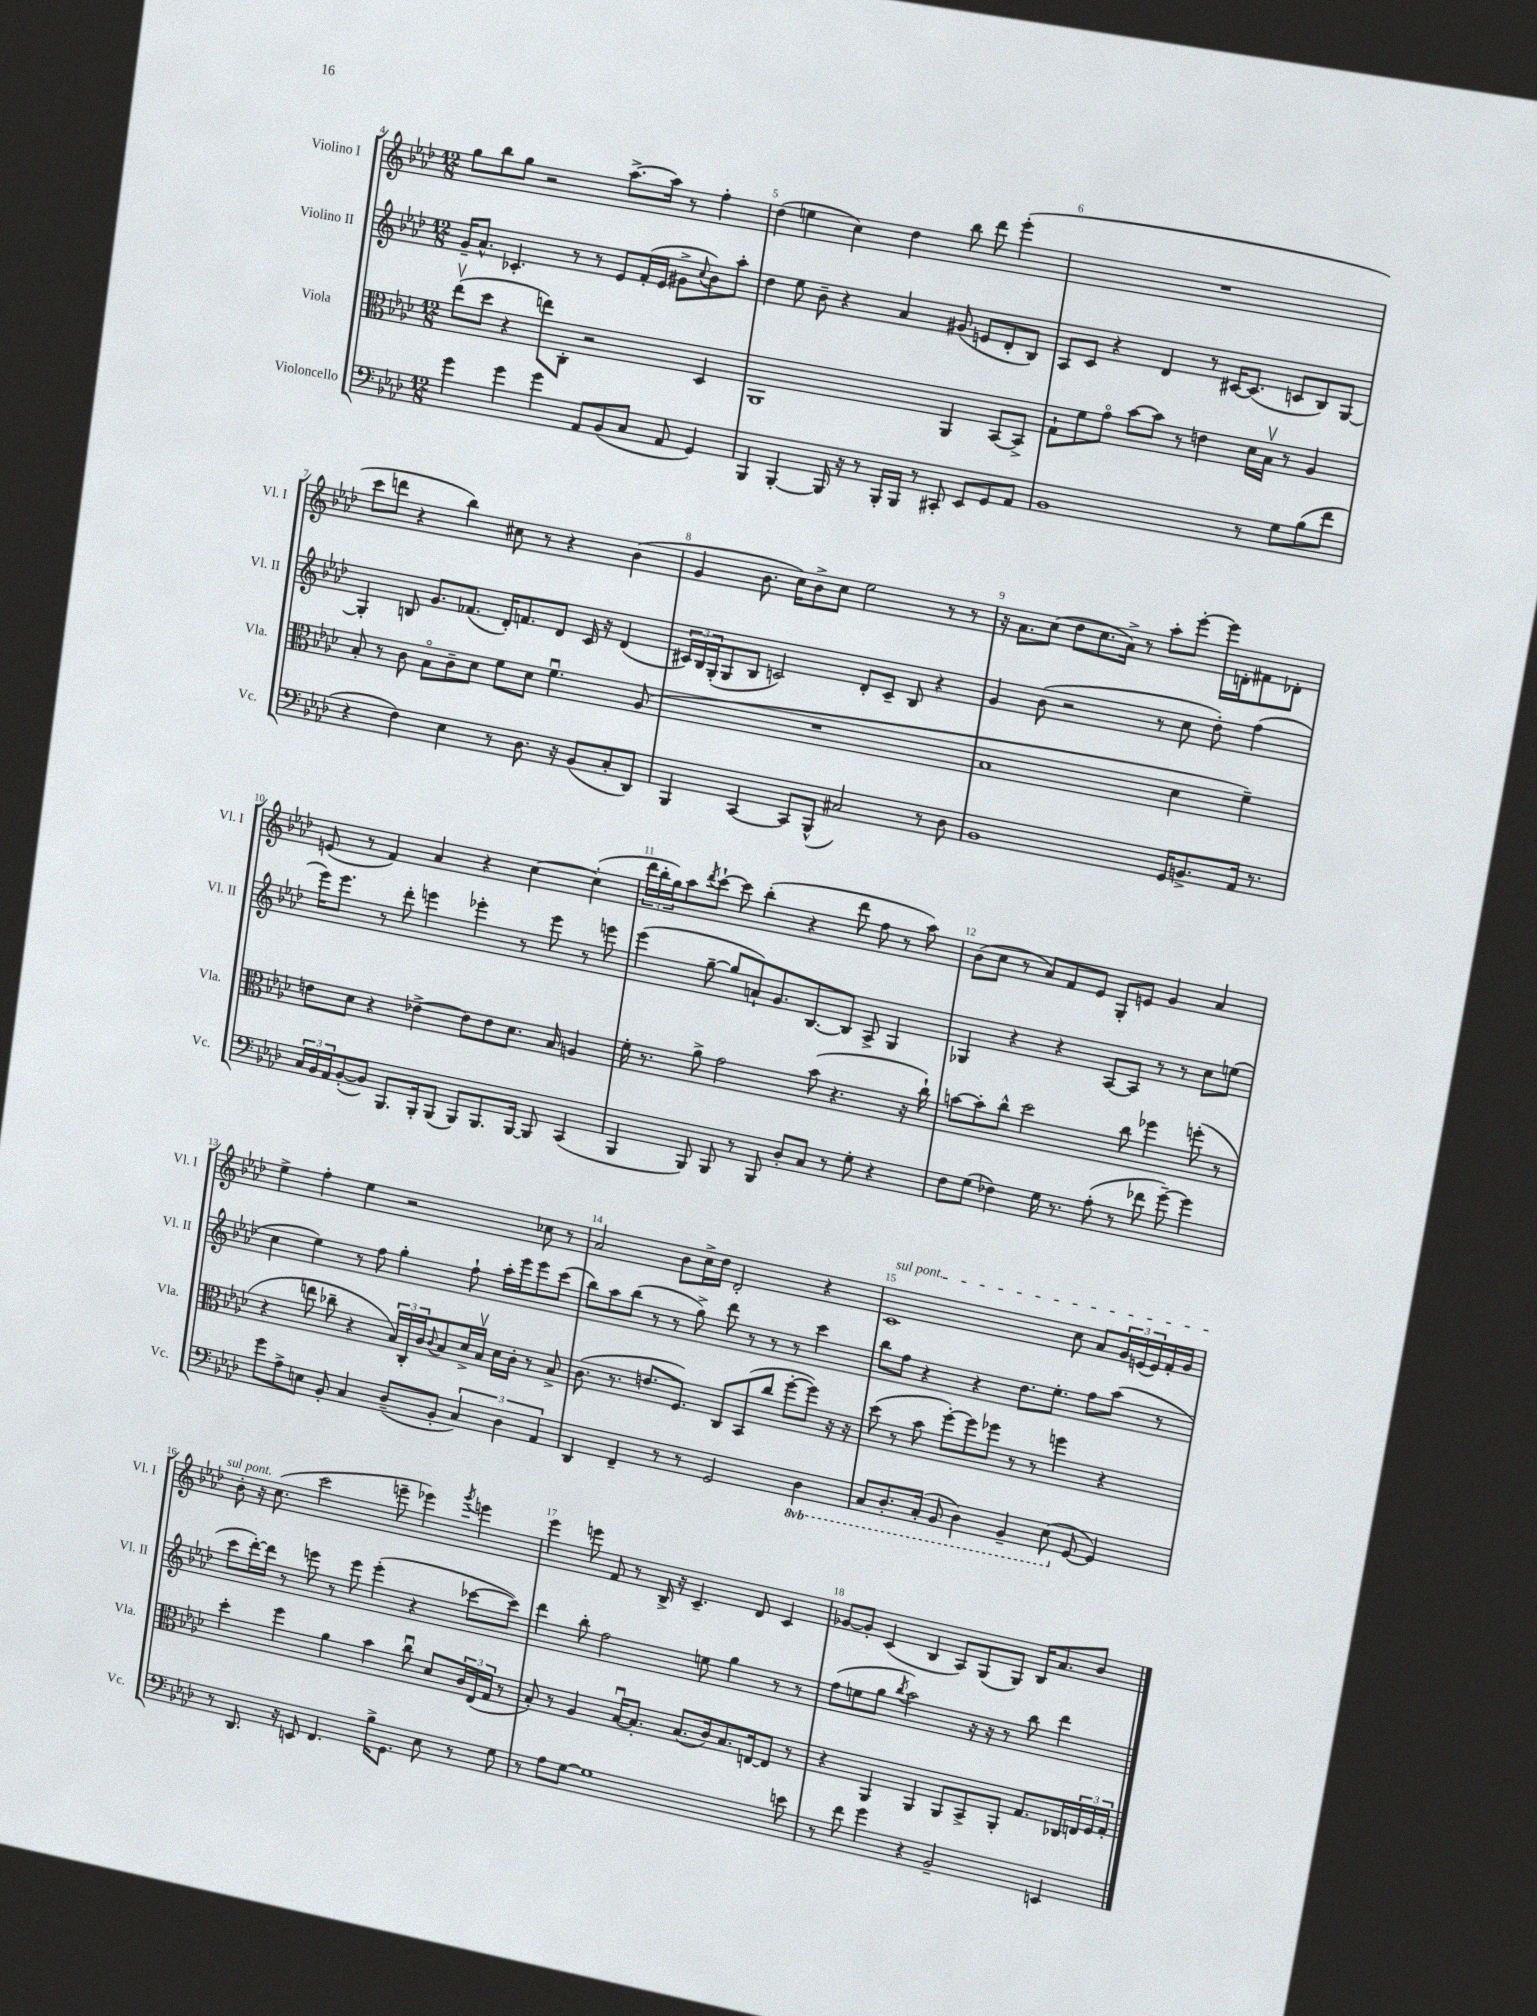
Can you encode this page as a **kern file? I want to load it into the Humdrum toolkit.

**kern	**kern	**kern	**kern
*part4	*part3	*part2	*part1
*staff4	*staff3	*staff2	*staff1
*I"Violoncello	*I"Viola	*I"Violino II	*I"Violino I
*I'Vc.	*I'Vla.	*I'Vl. II	*I'Vl. I
*clefF4	*clefC3	*clefG2	*clefG2
*k[b-e-a-d-]	*k[b-e-a-d-]	*k[b-e-a-d-]	*k[b-e-a-d-]
*M12/8	*M12/8	*M12/8	*M12/8
=4	=4	=4	=4
4g\	(8ee-v\L	16g~/KL	8gg\L
.	.	8.a-^^/J	.
.	8dd-\J	.	8bb-\
4g\	4r	4.c-X'/	8gg\J
.	.	.	2r
4g\	8een\L)	.	.
.	8C'\J	8r	.
8AA-/L	2r	8r	.
(8BB-/	.	8e-/L	[8.aa-^\L
8C/J	.	(16f'/L	.
.	.	16e-/JJ	16aa-\Jk]
8AA-/	.	8g#X^\L	8r
.	.	8qqcc/	.
4GG/)	4D-/	8b-\)	4ff'\
.	.	8aa-'\J	.
=5	=5	=5	=5
4BBB-/	1AA-	4dd-\	(4dd-\
[4BBB-'/	.	8ee-\	4een\
.	.	8b-~\	.
16BBB-/]	.	4r	4cc\)
16r	.	.	.
8r	.	.	.
16BBB-'/LL	.	4a-/	4dd-\
16BBB-/JJ	.	.	.
8r	.	.	.
8CC#X'/	4AA-/	(8g#X/	8bb-\
8EE-/L	.	8en/L	8ddd-\
8GG/	[8BB-/L	8d-'/	(4eee-'\
8AA-/J	8BB-^/J]	8B-/J)	.
=6	=6	=6	=6
1BB-	8G`\L	8A-/L	1.r
.	8f\	8c/J	.
.	8g\J	4r	.
.	[8b-\L	.	.
.	8b-\J]	4d-/	.
.	8r	.	.
.	4en\	8r	.
.	.	[16c#X/KL	.
.	.	(8.c#/J]	.
8r	16d-\LL	.	.
.	16B-v\JJ	.	.
8G\L	8r	8cn/L	.
(8B-\	4A-/	8B-/)	.
8f\J	.	[8G/J	.
!!LO:LB:g=z
=7	=7	=7	=7
4r	8B-'/	4G'/]	8ccc\L
.	8r	.	8dddn\J
4F\)	8c\	8Bn/	4r
.	8B-\L	8.g/L	.
4E-\	8c~\	.	4bb-\)
.	.	(8.f-X/J	.
.	8d-\J	.	.
8r	8f\L	16d-'/KL)	8cc#X\
.	.	8.fn/	.
8.D-\	8d-\J	.	8r
.	4.fu\	8d-/J	4r
16r	.	.	.
(8BB-/L	.	16c/	.
.	.	16r	.
8C'/	.	(4d-/	(4b-\
8DD-/J)	(8A-/	.	.
=8	=8	=8	=8
4BBB-/	1.r	24c#X/LL)	4g/
.	.	24B-/	.
.	.	(24G'/J	.
.	.	8G/	.
[4CC/	.	8B-/J	8.b-\
.	.	2cn/)	.
.	.	.	16cc\KL)
8CC/L]	.	.	8b-^\
(8BBB-^^/J	.	.	8cc\J
2C#X/)	.	.	2ee-\
.	.	8d-'/L	.
.	.	8c~/J	.
.	.	8B-/	.
8r	.	4r	8r
8D-\	.	.	8r
=9	=9	=9	=9
1BB-	1B-	4g/	16r
.	.	.	8.a-\L
.	.	(8b-\	(8cc\J
.	.	2r	8dd-\L
.	.	.	8.cc\
.	.	.	16a-^\Jk)
.	.	.	8r
.	.	8r	8aa-'\L
16GG/KL	4d-\	8cc\	[8eee-'\J
8.BBn^/	.	.	.
.	.	8dd-'\)	16eee-\LL]
.	.	.	16dn'\J
16AA-/Jk	4f~\)	(4ff\	8f#X\
8.r	.	.	.
.	.	.	8d-X'\J
!!LO:LB:g=z
=10	=10	=10	=10
24C/LL	8en\L	16eee-\KL)	(8en/
24BB-/	.	.	.
.	.	8.eee-\J	.
24AA-/J	.	.	.
([8BB-'/	8d-\J	.	8r
8BB-/J])	4r	8r	4f/)
8.BBB-/L	.	8ddd-'\	.
.	[4e-X^\	4eeen\	4a-/
16BBB-'/k	.	.	.
(8BBB-/J	.	.	.
8BBB-/L)	8e-\L]	4eee-X'\	4r
8.BBB-/	8e-\	.	.
.	8.d-\J	8r	[4cc\
[16BBB-/Jk	.	.	.
8BBB-/]	.	8eee-\	.
.	16B-/	.	.
(4CC/	4An/	8r	(4cc'\]
.	.	8eeen\	.
=11	=11	=11	=11
4BBB-/	16f'\	(4eee-\	24ddd-\LL
.	.	.	24bb-'\
.	8.r	.	.
.	.	.	24gg\J)
.	.	.	8aa-\
.	.	.	8qddd-/
8BBB-/)	8a-^\	[8gg~\	[8ccc`\J
8BBB-/	2g\	8gg/L]	8ccc\]
8r	.	8an`/)	(4bb-'\
8BBB-/	.	8.g/	.
8D-'/L	.	.	4r
.	.	[8.B-/	.
8C/J	(8b-\	.	.
8r	4.r	8B-/J]	8ddd-\
8G'\	.	8A-^/	8ff\
4r	.	4G/	8r
.	16r	.	8aa-\)
.	16cc`\)	.	.
=12	=12	=12	=12
8F\L	[8bn\L	4G-X/	(8b-\L
(8G\J	8b'\]	.	8cc\J
4F-X\)	8cc^^\J	4r	8r
.	2dd-\	.	8a-/L)
16G\	.	4r	8f/
8.r	.	.	.
.	.	.	8e-/J
(8A-'\	.	[8A-/L	8G'/L
8r	8cc\	8A-/J]	8en/J
8f-X\	4ff-X\	8r	4g/
[8g~\)	.	8r	.
4g\]	(8ffn'\	8cc\L	4a-/
.	8r	(8een\J	.
!!LO:LB:g=z
=13	=13	=13	=13
8g\L	4r	4cc\	4ee-^\
8A-^\	.	.	.
8En\J	8een\	4ee-\)	4ff'\
8BB-'/	8cc-X~\	.	.
4C/	4r	8r	4ee-\
.	.	8ff\	.
(8D-~/L	24B-/LL)	4gg'\	2r
.	24C'/	.	.
.	24c/J	.	.
.	8qqc/	.	.
8BB-'/J	8B-/	.	.
6C/)	16d-^/L	8ff`\	.
.	16B-v/JJ	.	.
.	16d-\LL	16aa-'\LL	.
6D-\	.	.	.
.	16c'\JJ	16eee-\J	.
.	8r	8eee-\	8cc-X\
6AA-/	.	.	.
.	8B-^/	(8ccc\J	8r
=14	=14	=14	=14
4DD-/	(8.c\	8bb-\L)	2a-/
.	.	8aa-\	.
.	8.r	.	.
4FF~/	.	(8bb-\J	.
.	8.en/L	8r	.
8r	.	8r	8b-\L
.	8.F/J)	.	.
8r	.	8gg^\)	16cc^\L
.	.	.	16dd-\JJ
2GG/	8C/L	8ddd-\	2d-'/
.	(8BB-/	8r	.
.	8cc/J	8r	.
.	[8ff'\L	8r	.
*8ba	*	*	*
4DD-\	8ff\J])	4ccc\	4r
.	16r	.	.
.	16r	.	.
=15	=15	=15	=15
!	!	!	!LO:TX:a:i:t=sul pont.
8CC/L	(8dd-\	8bb-\L	1c
8.DD-'/	8r	8ff\J	.
.	8b-\	4r	.
(16CC'/Jk	.	.	.
8BBB-/	[8ff'\L)	.	.
4DD-\)	8ff\]	4r	.
.	8ff-X\J	.	.
4BBB-~/	8r	8.dd-\L	.
.	8r	.	.
.	.	8.ee-'\J	.
(8EE-\	4ffn\	.	8cc\
*X8ba	*	*	*
[8GG/	.	8ff\L	8a-/L
4GG/])	4r	(8aa-\J	24g/L
.	.	.	(24en/
.	.	.	24e/)
.	.	8r	16f'/
.	.	.	16g/JJ
!!LO:LB:g=z
=16	=16	=16	=16
8r	4dd-'\	8ccc\L	8b-'\
8.DD-/	.	[16ddd-'\L)	16r
.	.	16ddd-\JJ]	(8.cc\
.	4ff\	8r	.
16r	.	.	.
8EEn/	.	8eeen\	2ccc\
4.FF/	4a-\	8r	.
.	.	8eee\	.
.	4b-\	(4eee'\	.
16B-^\KL	.	.	8eeen~\
8.GG\J	.	.	.
.	8ccu\	4r	4eee-X\)
8E-\	8d-/L	.	.
.	.	.	8qggg/
8r	24c/L	[8ccc-X\L	4eeen\
.	(24E-/	.	.
.	24G/JJ	.	.
8G\	8r	8ccc-\J])	.
=17	=17	=17	=17
8r	8B-'/)	4ddd-\	4eee-\
8A-\L	8r	.	.
[8G\J	4A-/	8bb-'\	8eeen\
1G]	.	2ff\	8f/
.	[16B-u/KL	.	8r
.	8.B-'/J]	.	.
.	.	.	16B-^/
.	.	.	16r
.	(8.B-/L	.	4.c~/
.	.	8een\	.
.	16c/k)	.	.
.	8.B-/	4gg\	.
.	.	.	8d-/
.	[16En/k	.	.
.	8E/J]	8r	4c/
8en\	8r	8r	.
=18	=18	=18	=18
8r	4r	(8ff\L	[8g-X/L
8f\	.	8een\	8g-'/J]
4g\	4AA-/	8gg\J	(4c/
.	.	8qbb-/	.
.	.	2aa-\)	.
4r	4AA-/	.	4B-/
2BB-~/	8AA-/L	.	8A-/L)
.	8BB-^/	16r	(8G/
.	.	16r	.
.	8AA-'/J	8r	8G/J)
.	8.G/L	8bb-\	16B-/KL
.	.	.	8.a-/
4EEn/	.	4ddd-\	.
.	16C-X/L	.	.
.	24En/	.	8b-/J
.	24F/	.	.
.	24G'/JJ	.	.
==	==	==	==
*-	*-	*-	*-
